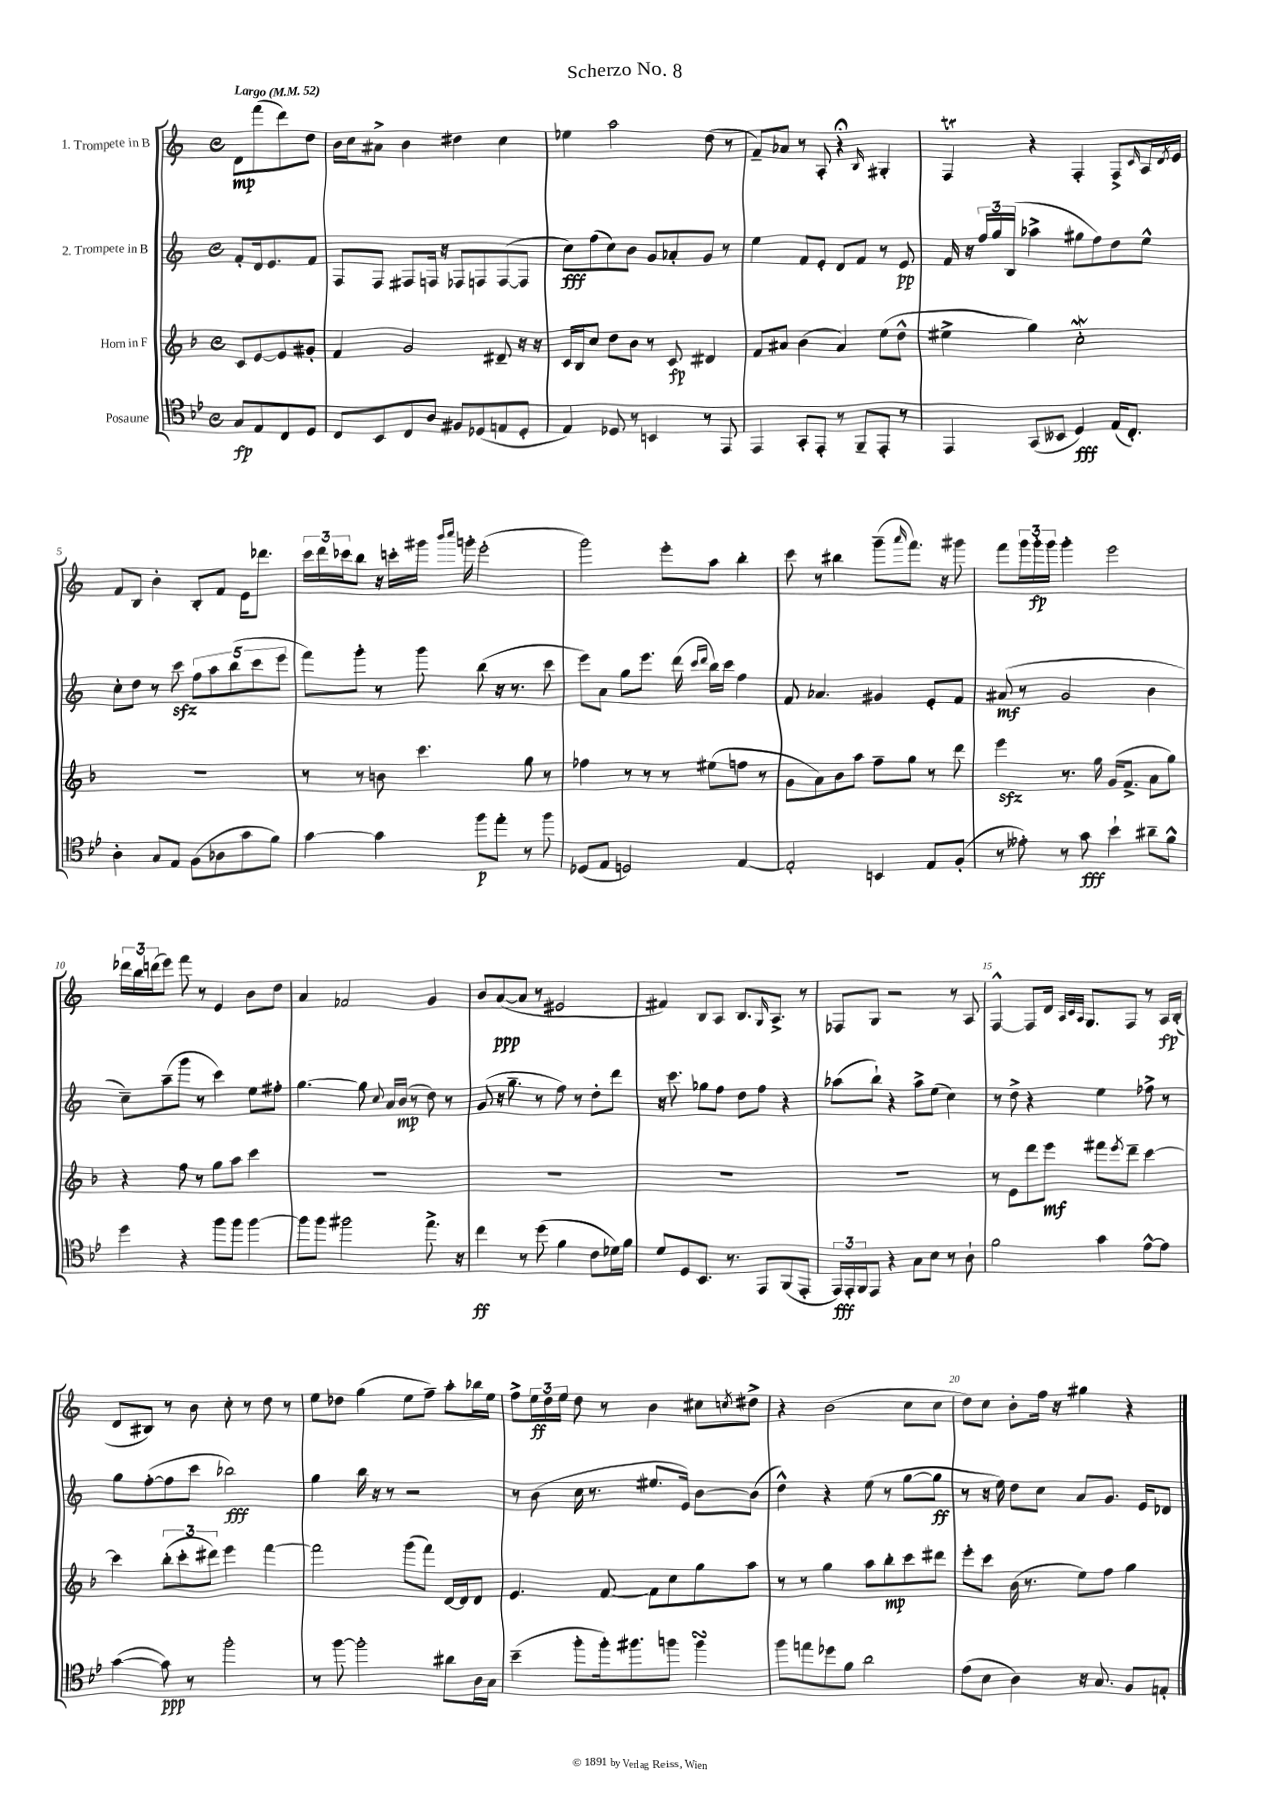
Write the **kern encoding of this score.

**kern	**kern	**kern	**kern
*staff4	*staff3	*staff2	*staff1
*clefC4	*clefG2	*clefG2	*clefG2
*k[b-e-]	*k[b-]	*k[]	*k[]
*M4/4	*M4/4	*M4/4	*M4/4
*met(c)	*met(c)	*met(c)	*met(c)
*MM52	*MM52	*MM52	*MM52
8G/L	8c/L	8f'/L	8d\L
8E-/	[8e/	16d/k	(8fff\
.	.	8.e/	.
8C/	8e/]	.	8ddd\)
8D/J	8g#'/J	8f/J	8dd\J
=	=	=	=
8C/L	4f/	8F/L	16b\LL
.	.	.	16cc\J
8BB-/	.	8F/J	8a#^\J
8C/	2g/	8F#/L	4b\
8A/J	.	16F/Jk	.
.	.	16r	.
8F#/L	.	8F-/L	4dd#\
(8D-/	.	8F/	.
8E/	8d#~/	([8F/	4cc\
8D-'/J	16r	8F/]J	.
.	16r	.	.
=	=	=	=
4E-/)	16c/LL	8cc\L)	4ee-\
.	16B-/J	.	.
.	8cc/J	(8ff\	.
8D-/	8dd\L	8cc\)	2aa\
8r	8b-\J	8b\J	.
4BB/	8r	8g/L	.
.	8c/	8a-'/	.
8r	4d#/	8g/J	(8dd\
8EE-/	.	8r	8r
=	=	=	=
4EE-/	8f/L	4ee\	8f~/L)
.	8a#/J	.	8a-/J
8GG'/L	(4b-\	8f/L	8r
8EE-'/J	.	8e'/J	8A'/
8r	4a#/)	8d/L	4r;
8FF~/L	.	8f/J	.
.	.	.	16qqB/
8EE-'/J	(8ee\L	8r	4G#'/
8r	8dd^^\J	8e/	.
=	=	=	=
4EE-/	4ee#^\	16f/	4F/
.	.	16r	.
.	.	24ff/LL	.
.	.	24gg/	.
.	.	(24B/JJ	.
(8GG/L	4gg\)	4aa-^\	4r
8BB--/J	.	.	.
4D/)	2cc'\	8gg#\L	4F'/
.	.	8ff\)	.
(16E-/LK	.	8dd\	8F^/L
8.C'/J)	.	.	.
.	.	.	16qqc/
.	.	8ee^^\J	16A/L
.	.	.	8qd/
.	.	.	16e/JJ
=	=	=	=
4A'\	1r	8cc'\L	8f/L
.	.	8dd\J	8B/J
8G/L	.	8r	4b'\
8E-/J	.	8ccc\	.
(8F\L	.	10ff\L	8B'/L
.	.	10aa\	.
8A-\	.	.	8f/J
.	.	(10bb\	.
8g\	.	.	16e\LK
.	.	10ccc\	.
.	.	.	8.ddd-\J
8f\J)	.	.	.
.	.	10eee\J	.
=	=	=	=
[4g\	8r	8fff\L)	24ccc\LL
.	.	.	24ddd\
.	.	.	24ccc-\J
.	8r	8ggg'\J	8bb\J
4g\]	8b\	8r	16r
.	.	.	16ccc'\LL
.	4.ccc\	8ggg\	16ggg#\JJ
.	.	.	16qqbbb/LL
.	.	.	16qqcccc/JJ
.	.	.	16ggg'\
8ff\L	.	(8bb\	(2eee'\
8ee-'\J	.	16r	.
.	.	8.r	.
8r	8gg\	.	.
8ff\	8r	8ccc\	.
=	=	=	=
(8D-/L	4ff-\	8eee\L)	2ggg\)
8E-/J	.	8a\J	.
2D/)	8r	8gg\L	.
.	8r	8.eee\J	.
.	8r	.	8eee'\L
.	.	(16ddd\	.
.	.	16qqccc/LL	.
.	.	16qqddd/JJ	.
.	(8ee#\L	16bb\LL)	8aa\J
.	.	16ccc\JJ	.
[4E-/	8ff\J	4ff\	4bb'\
.	8r	.	.
=	=	=	=
2E-'/]	8g\L	8f/	8ccc\
.	8a\)	4.a-/	8r
.	8b-\	.	4bb#\
.	8aa\J	.	.
4BB/	8ff~\L	4g#/	(8ggg~\L
.	.	.	16qqaaa/
.	8gg\J	.	8.fff\J)
8E-/L	8r	8e'/L	.
.	.	.	16r
(8F'/J	8ddd\	8f/J	8ggg#\
=	=	=	=
8r	4eee\	(8a#/	8fff\L
8e--'\)	.	8r	24ggg\L
.	.	.	24ggg'\
.	.	.	24ggg\JJ
8r	8.r	2g/	4ggg'\
8g\	.	.	.
.	16gg\	.	.
4b-`\	(16g/LK	.	2eee\
.	8.f^/J	.	.
8a#~\L	8a\L	4b\	.
8f^^\J	8gg\J)	.	.
=	=	=	=
4dd\	4r	8cc~\L)	24ddd-\LL
.	.	.	24bb\
.	.	.	(24ddd\J
.	.	(8aa~\	8eee\J)
4r	8ff\	8ggg\J	8fff\
.	8r	8r	8r
8ff\L	8gg\L	4ccc\)	4e/
8ff\J	8aa\J	.	.
[4ff\	4ccc\	8ee\L	8b\L
.	.	8ff#'\J	8dd\J
=	=	=	=
8ff\]L	1r	[4.gg\	4a/
8ff\J	.	.	.
2ff#\	.	.	2f-/
.	.	8gg\]	.
.	.	8qqcc/	.
.	.	16a/LL	.
.	.	(16b/JJ	.
.	.	8r	.
8.ee-^\	.	8dd\)	4g/
.	.	8r	.
16r	.	.	.
=	=	=	=
4cc\	1r	(8g/	8b/L
.	.	16r	([8a/
.	.	8.gg~\	.
8r	.	.	8a/]J
(8dd\	.	8r	8r
4f\	.	8ff\)	2e#/
.	.	8r	.
8c\L	.	8dd'\L	.
16d-\L)	.	8ddd\J	.
16f\JJ	.	.	.
=	=	=	=
8d/L	1r	16r	4f#/)
.	.	8.ccc\	.
8D/	.	.	.
8.BB-/J	.	8gg-\L	8B/L
.	.	8ff\J	8A/J
8.r	.	.	.
.	.	8dd\L	8.B/L
8EE-/L	.	8ff\J	.
.	.	.	16qqG/
.	.	.	8.A^/J
(8FF/	.	4r	.
8EE-'/J	.	.	8r
=	=	=	=
24EE-/LL)	1r	(8aa-\L	8F-/L
24EE-'/	.	.	.
24FF/J	.	.	.
8EE-/J	.	8bb`\J)	8G/J
4r	.	4r	2r
8G\L	.	8aa-^\L	.
8B-\J	.	(8ee\J	.
8r	.	4cc\)	8r
8A`\	.	.	8A/
=	=	=	=
2f\	8r	8r	[4F^^/
.	8e\L	8dd^\	.
.	8ddd\	4r	8F/]L
.	8eee\J	.	16d/Jk
.	.	.	32qqA/LLL
.	.	.	32qqc/
.	.	.	32qqA/JJJ
.	.	.	8.G/L
4g\	8fff#\L	4ee\	.
.	8qeee/	.	.
.	8ddd~\J	.	8F/J
[8e-^^\L	[4ccc\	8ff-^\	8r
8e-\]J	.	8r	16A/LL
.	.	.	(16B'/JJ
=	=	=	=
([4g\	4ccc\]	8gg\L	8d/L
.	.	([8ff'\	8B#/J)
8g\])	(12bb-'\L	8ff\]	8r
.	12ccc'\	.	.
8r	.	8ccc\J	8b\
.	12ddd#\J)	.	.
2ff'\	4eee\	2bb-\)	8cc'\
.	.	.	8r
.	[4fff\	.	8dd\
.	.	.	8r
=	=	=	=
8r	2fff\]	4gg\	8ee\L
[8ff\	.	.	8dd-\J
2ff'\]	.	16bb\	(4gg\
.	.	16r	.
.	.	8r	.
.	(8ggg\L	2r	8ee\L
.	8fff\J)	.	8ff~\J)
8a#\L	[16d/LL	.	8aa'\L
.	16d/]J	.	.
16A\L	8d/J	.	16bb-\L
16G\JJ	.	.	16ee\JJ
=	=	=	=
(4b-~\	4.e/	8r	8ff^\L
.	.	(8b\	24ee\L
.	.	.	24dd\
.	.	.	24ee\JJ
8ff'\L	.	16cc\	8dd\
.	.	8.r	.
16ff'\k)	[8f/	.	8r
8.ff#\	.	.	.
.	8f\]L	8.ee#/L	4b\
8ff\J	8cc\	.	.
.	.	16e/Jk)	.
4ff\	8gg\	[8b\L	8cc#\L
.	.	.	8qcc/
.	8aa\J	(8b\]J	8dd#^\J
=	=	=	=
8ff\L	8r	4dd^^\)	4r
8ee\	8r	.	.
8dd-\	4gg\	4r	(2b\
8f\J	.	.	.
2a\	8aa\L	(8ee\	.
.	8bb-'\	8r	.
.	8ccc\	[8gg\L	8cc\L
.	8ddd#\J	8gg\]J	8cc\J
=	=	=	=
(8e-\L	8eee'\L	8r	8dd\L)
8B-\J	8ccc\J	16r	8cc\J
.	.	16ee\)	.
4A\)	(16b-\	8dd\L	8b'\L
.	8.r	.	.
.	.	8cc\J	16ff\Jk
.	.	.	16r
16r	8ee\L)	8a/L	4gg#\
8.G/	.	.	.
.	8ff\J	8.g/J	.
8F/L	4gg\	.	4r
.	.	16e/LK	.
8E'/J	.	8d-/J	.
==	==	==	==
*-	*-	*-	*-
